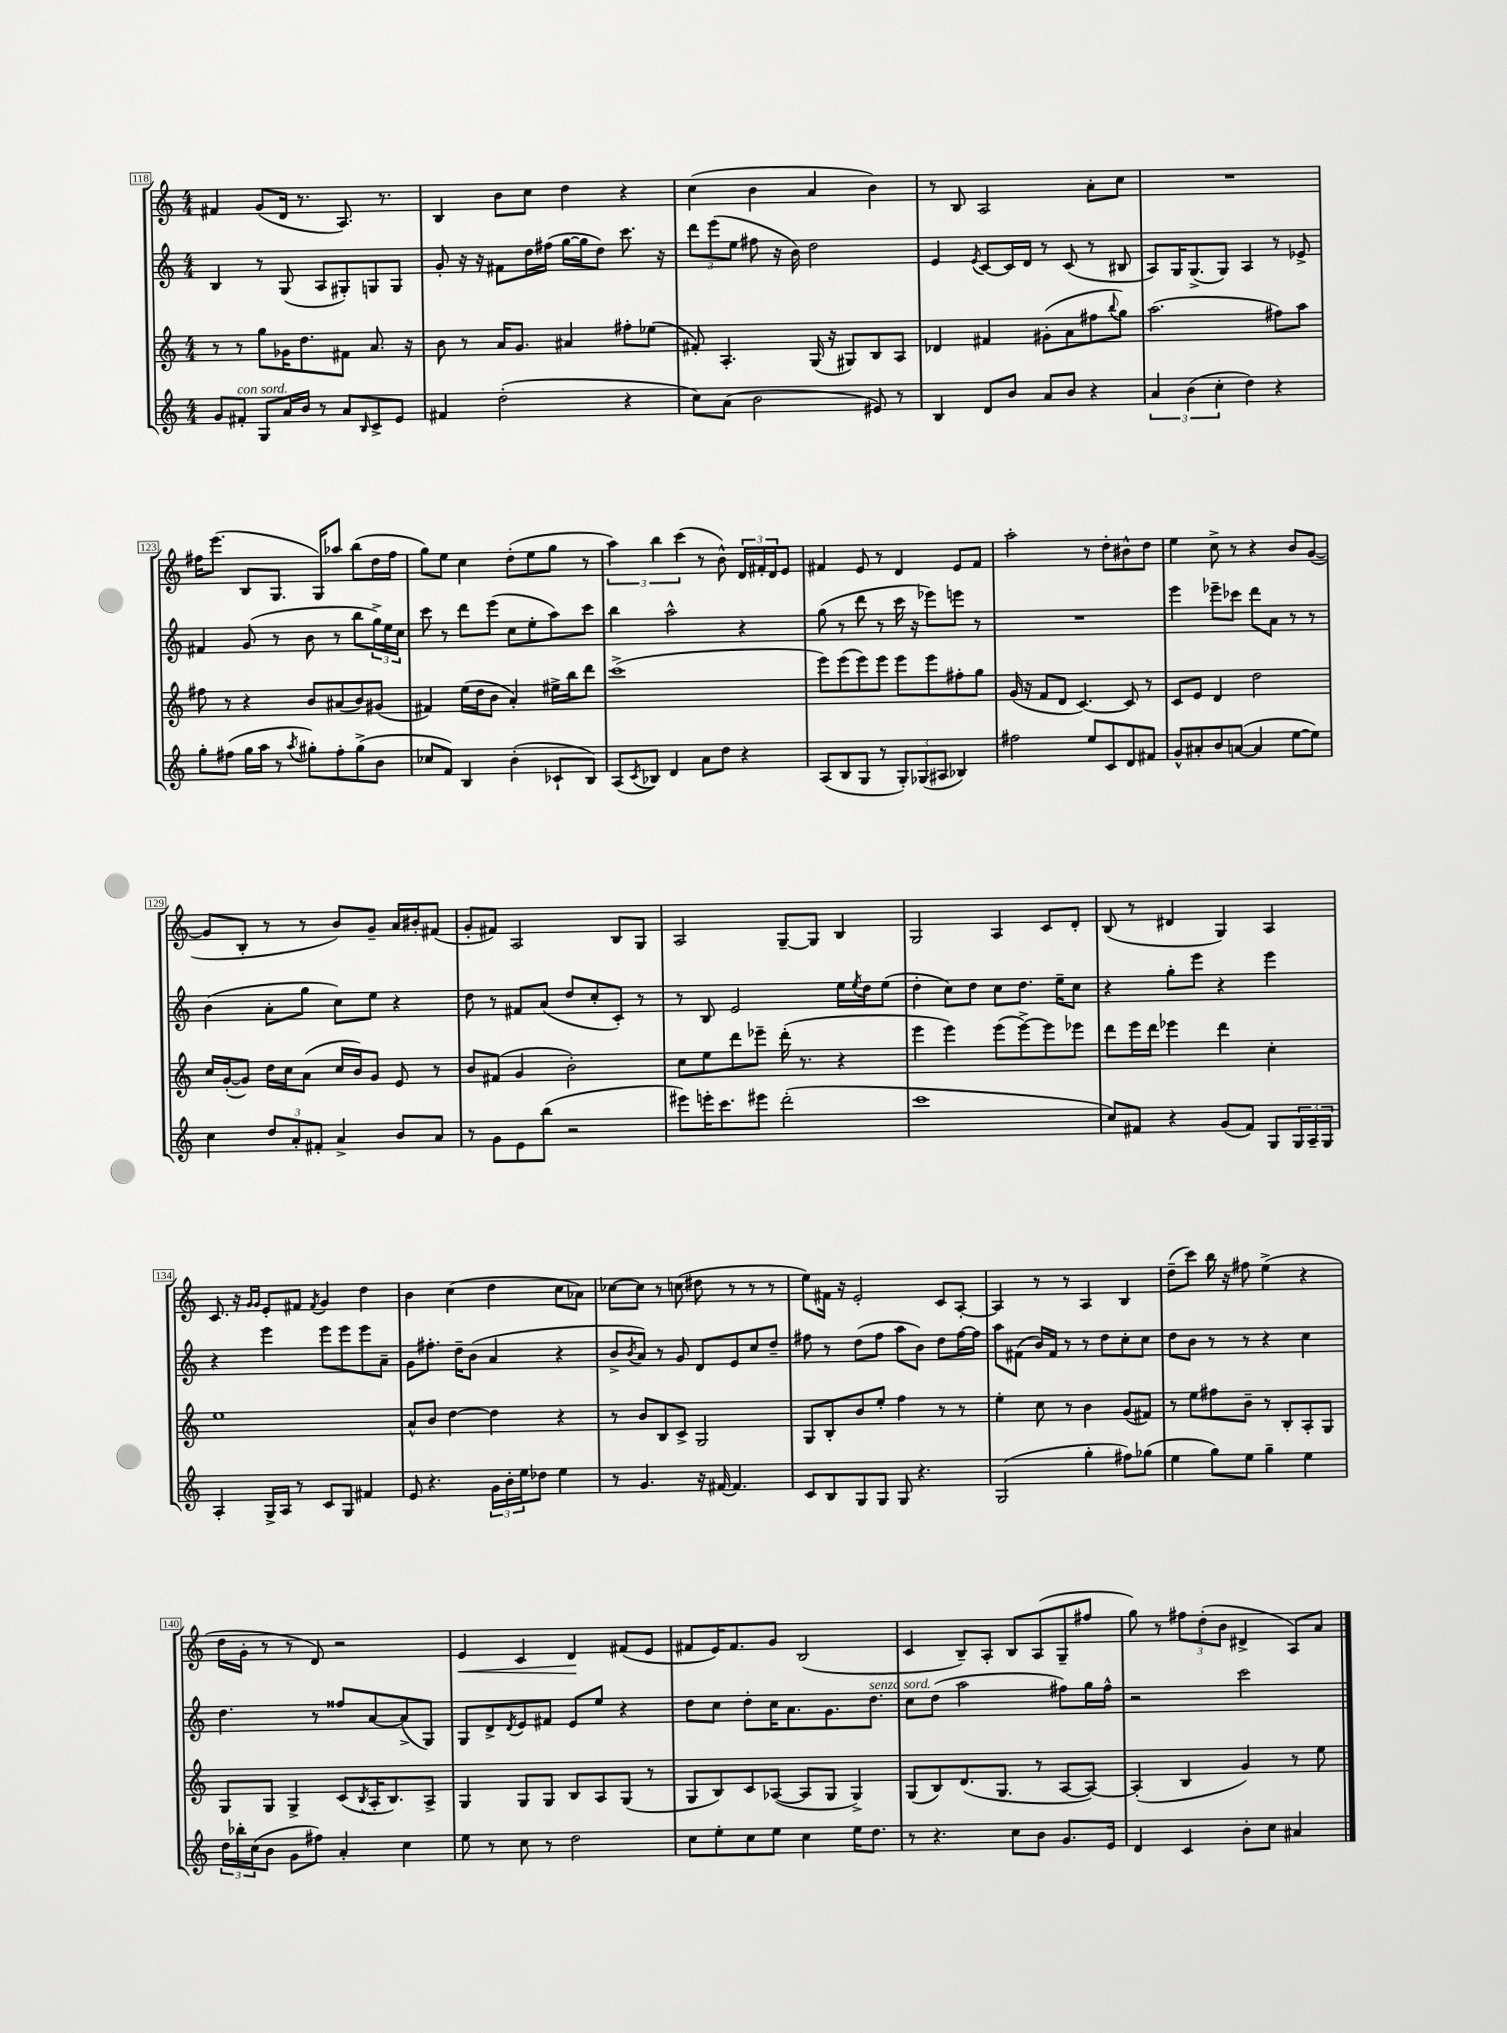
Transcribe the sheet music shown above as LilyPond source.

<<
\new StaffGroup <<
\new Staff = "s0" {
    \clef treble \key c \major \numericTimeSignature \time 4/4
    fis'4 g'8( d'16 r8. a8.) r8. |
    b4 b'8 c''8 d''4 r4 |
    c''4( b'4 a'4 b'4) |
    r8 b8 a2 a'8-. c''8 |
    R1 |
    fis''16 e'''8.( b8 g8. g16) aes''8 b''8( d''16 fis''16 |
    g''8) e''8 c''4 d''8-.( e''8 g''8 r8 |
    \tuplet 3/2 { a''4) b''4 c'''4( } r8 b'8-^) \tuplet 3/2 { d'16 fis'16-. d'16 } e'8 |
    fis'4 e'8 r8 d'4 e'8 fis'8 |
    a''2-. r8 d''8-. bis'8-^ d''8 |
    e''4 c''8-> r8 r4 b'8 g'8~( |
    g'8 b8-. r8 r8 b'8) g'8-- a'16 bis'16-. fis'8( |
    g'8-. fis'8) a2 b8 g8 |
    a2 g8~-- g8 b4 |
    g2 a4 c'8 d'8-. |
    b8( r8 dis'4 g4) a4 |
    c'8. r16 \grace { g'16 g'16 } e'8-. fis'8 \acciaccatura { fis'8 } g'4 d''4 |
    b'4 c''4( d''4 c''8 aes'8) |
    ces''8~ ces''8 r8 c''8( dis''8 r8 r8 r8 |
    e''8) fis'16 r16 e'2-. c'8 a8~-. |
    a4 r8 r8 a4 b4 |
    d''8--( c'''8) b''16 r16 fis''8 e''4->( r4 |
    d''16 g'16-. r8 r8 d'8) r2 |
    e'4\< c'4 d'4\! fis'8( e'8 |
    fis'8 e'16) fis'8. g'8 b2( |
    c'4 b8--) a8-. b8 a8( g8-- fis''8 |
    g''8) r8 \tuplet 3/2 { fis''8 d''8-.( b'8 } dis'4-> a8) a'8 \bar "|." |
}
\new Staff = "s1" {
    \clef treble \key c \major \numericTimeSignature \time 4/4
    b4 r8 g8( a8 gis8-.) g8 g8 |
    g'8-. r16 r16 fis'8 d''16 fis''16( g''16~ g''16 d''8) c'''8. r16 |
    \tuplet 3/2 { d'''8 e'''8( e''8 } fis''8 r16 b'16) d''2 |
    e'4 \acciaccatura { e'8 } c'8~ c'16 d'16 r8 c'8( r8 bis8 |
    a8) g16 g8.->( g8) a4 r8 ees'8-> |
    fis'4 g'8( r8 b'8 r8 b''8 \tuplet 3/2 { g''16->) e''16 c''16 } |
    c'''8 r8 d'''8 e'''8( c''8 e''8-. a''8) c'''8 |
    b''4 a''2-^ r4 |
    g''8( r8 d'''8 r8 c'''16 r16 ees'''8) e'''8 r8 |
    R1 |
    e'''4 ees'''8-- ces'''8 d'''8 a'8 r8 r8 |
    b'4( a'8-. g''8 c''8) e''8 r4 |
    d''8 r8 fis'8 a'8( d''8 c''8-. c'8-.) r8 |
    r8 b8 e'2 e''16 \acciaccatura { e''8 } d''16 e''8( |
    d''4-. c''8) d''8 c''8 d''8. e''16-- c''8 |
    r4 g''8-. e'''8 r4 e'''4 |
    r4 e'''4 e'''8 e'''8 e'''8 a'8-- |
    g'8 fis''8.-. d''16-- b'8( a'4 r4 |
    b'8-> \acciaccatura { b'8 } a'8) r8 g'8 d'8 e'8 c''8 d''8-- |
    fis''8 r8 d''8( fis''8 a''8 b'8) d''8 fis''16~ fis''16 |
    a''8 fis'8( b'16) fis'16 r8 r8 d''8 c''8-. c''8 |
    d''8 b'8 r8 r8 r4 c''4 |
    d''4. r8 fisis''8 a'8~ a'8->( g8) |
    g8 d'8-> \acciaccatura { d'8 } e'8 fis'8 e'8 e''8 r4 |
    d''8 c''8 d''8-. c''16 a'8. g'8. d''8.^\markup { \italic "senza sord." } |
    c''8 d''8( a''2 fis''8) g''16 fis''16-^ |
    r2 c'''2 \bar "|." |
}
\new Staff = "s2" {
    \clef treble \key c \major \numericTimeSignature \time 4/4
    r8 r8 g''8 ges'16 d''8. fis'8 a'8. r16 |
    b'8 r8 a'16 g'8. ais'4 fis''8-. ees''8( |
    fis'8-.) a4.-. g16( r16 gis8) b8 a8 |
    des'4 fis'4 gis'8-.( a'8 fis''8 \appoggiatura { b''8 } g''8) |
    a''2.( fis''8) a''8 |
    fis''8 r8 r4 b'8 ais'8( b'8) gis'8( |
    fis'4) e''16( d''16 b'8 a'4-.) eis''16-> b''16 d'''8 |
    c'''1->( |
    e'''8) e'''8( e'''8) e'''8 e'''8 e'''8 fis''8-. g''8 |
    g'16( r16 f'8 d'8 c'4.~) c'8 r8 |
    c'8 e'8 d'4 d''2 |
    c''16 g'16~-.( g'8) d''16 c''16 a'8( c''16 b'16) g'8 e'8 r8 |
    b'8 fis'8( g'4 b'2-.) |
    c''8 e''8 d'''8 ees'''8-- d'''16-.( r8. r4 |
    e'''4 e'''4) e'''8( e'''8~->) e'''8 ees'''8 |
    d'''8 e'''16 d'''16 ees'''4 d'''4 c''4-. |
    e''1 |
    a'8-^ b'8 d''4~ d''4 r4 |
    r8 b'8 b8 c'8-> g2 |
    g8 b8-. b'8 e''8-. f''4 r8 r8 |
    e''4-. c''8 r8 b'4 g'8( fis'8) |
    r8 e''8 fis''8 b'8-- r8 b8-. a8-. g8 |
    g8 g8 g4-> c'8( \acciaccatura { b8 } a16-. b8.) a8-> |
    g4 g8 g8 b8 a8 g8( r8 |
    g8 b8) c'8 aes8~( aes8 g8 g4->) |
    g8( b8) d'8.( g8. r8 a8~ a8~) |
    a4-.( b4 g'4) r8 e''8 \bar "|." |
}
\new Staff = "s3" {
    \clef treble \key c \major \numericTimeSignature \time 4/4
    g'8 fis'8-.^\markup { \italic "con sord." } g8 a'16 b'16 r8 a'8 \grace { b16 } c'8-> e'8 |
    fis'4 d''2-.( r4 |
    c''8) a'8( b'2 eis'8) r8 |
    b4 d'8 b'8 a'8 b'8 r4 |
    \tuplet 3/2 { a'4 b'4( c''4-. } d''4) r4 |
    g''8-. fis''8( g''16 a''16 r8 \acciaccatura { a''8 } gis''8-.) fis''8-. gis''8->( b'8 |
    ces''8 f'8) b4 b'4-.( ces'8-! b8) |
    a8( \acciaccatura { c'8 } bes8) d'4 a'8 d''8 r4 |
    a8( b8 g8 r8 \tuplet 3/2 { g8-.) ges8( ais8 } bes4) |
    fis''2 e''8 c'8 d'8 fis'8 |
    g'8-^ ais'8-. b'8 a'8~( a'4 e''8~ e''8) |
    c''4 \tuplet 3/2 { d''8 a'8-. fis'8-. } a'4-> b'8 a'8 |
    r8 g'8 e'8 b''8( r2 |
    eis'''8) e'''16-. c'''8. eis'''8 d'''2-.( |
    c'''1 |
    c''8) fis'8 r4 g'8( fis'8) g8 \tuplet 3/2 { g16 a16-- g16 } |
    a4-. g16-> a16 r8 c'8 g8 fis'4 |
    e'8 r4. \tuplet 3/2 { g'16 b'16-. e''16 } des''8 e''4 |
    r8 g'4. r16 fis'16~ fis'4. |
    c'8 b8 g8 g8 g8 r4. |
    g2( g''4-. fis''8) ges''8( |
    e''4 g''8) e''8 g''4-- e''4 |
    \tuplet 3/2 { d''16 bes''16-. c''16( } b'8 g'8 fis''8) a'4-. c''4 |
    e''8 r8 c''8 r8 d''2 |
    c''8 e''8-. c''8 e''8 c''4 e''16 d''8. |
    r8 r4. c''8 b'8 g'8. e'16 |
    d'4 c'4 b'8-. c''8 ais'4 \bar "|." |
}
>>
>>
\layout { \context { \Score currentBarNumber = #118 \override BarNumber.stencil = #(make-stencil-boxer 0.1 0.3 ly:text-interface::print) } }
